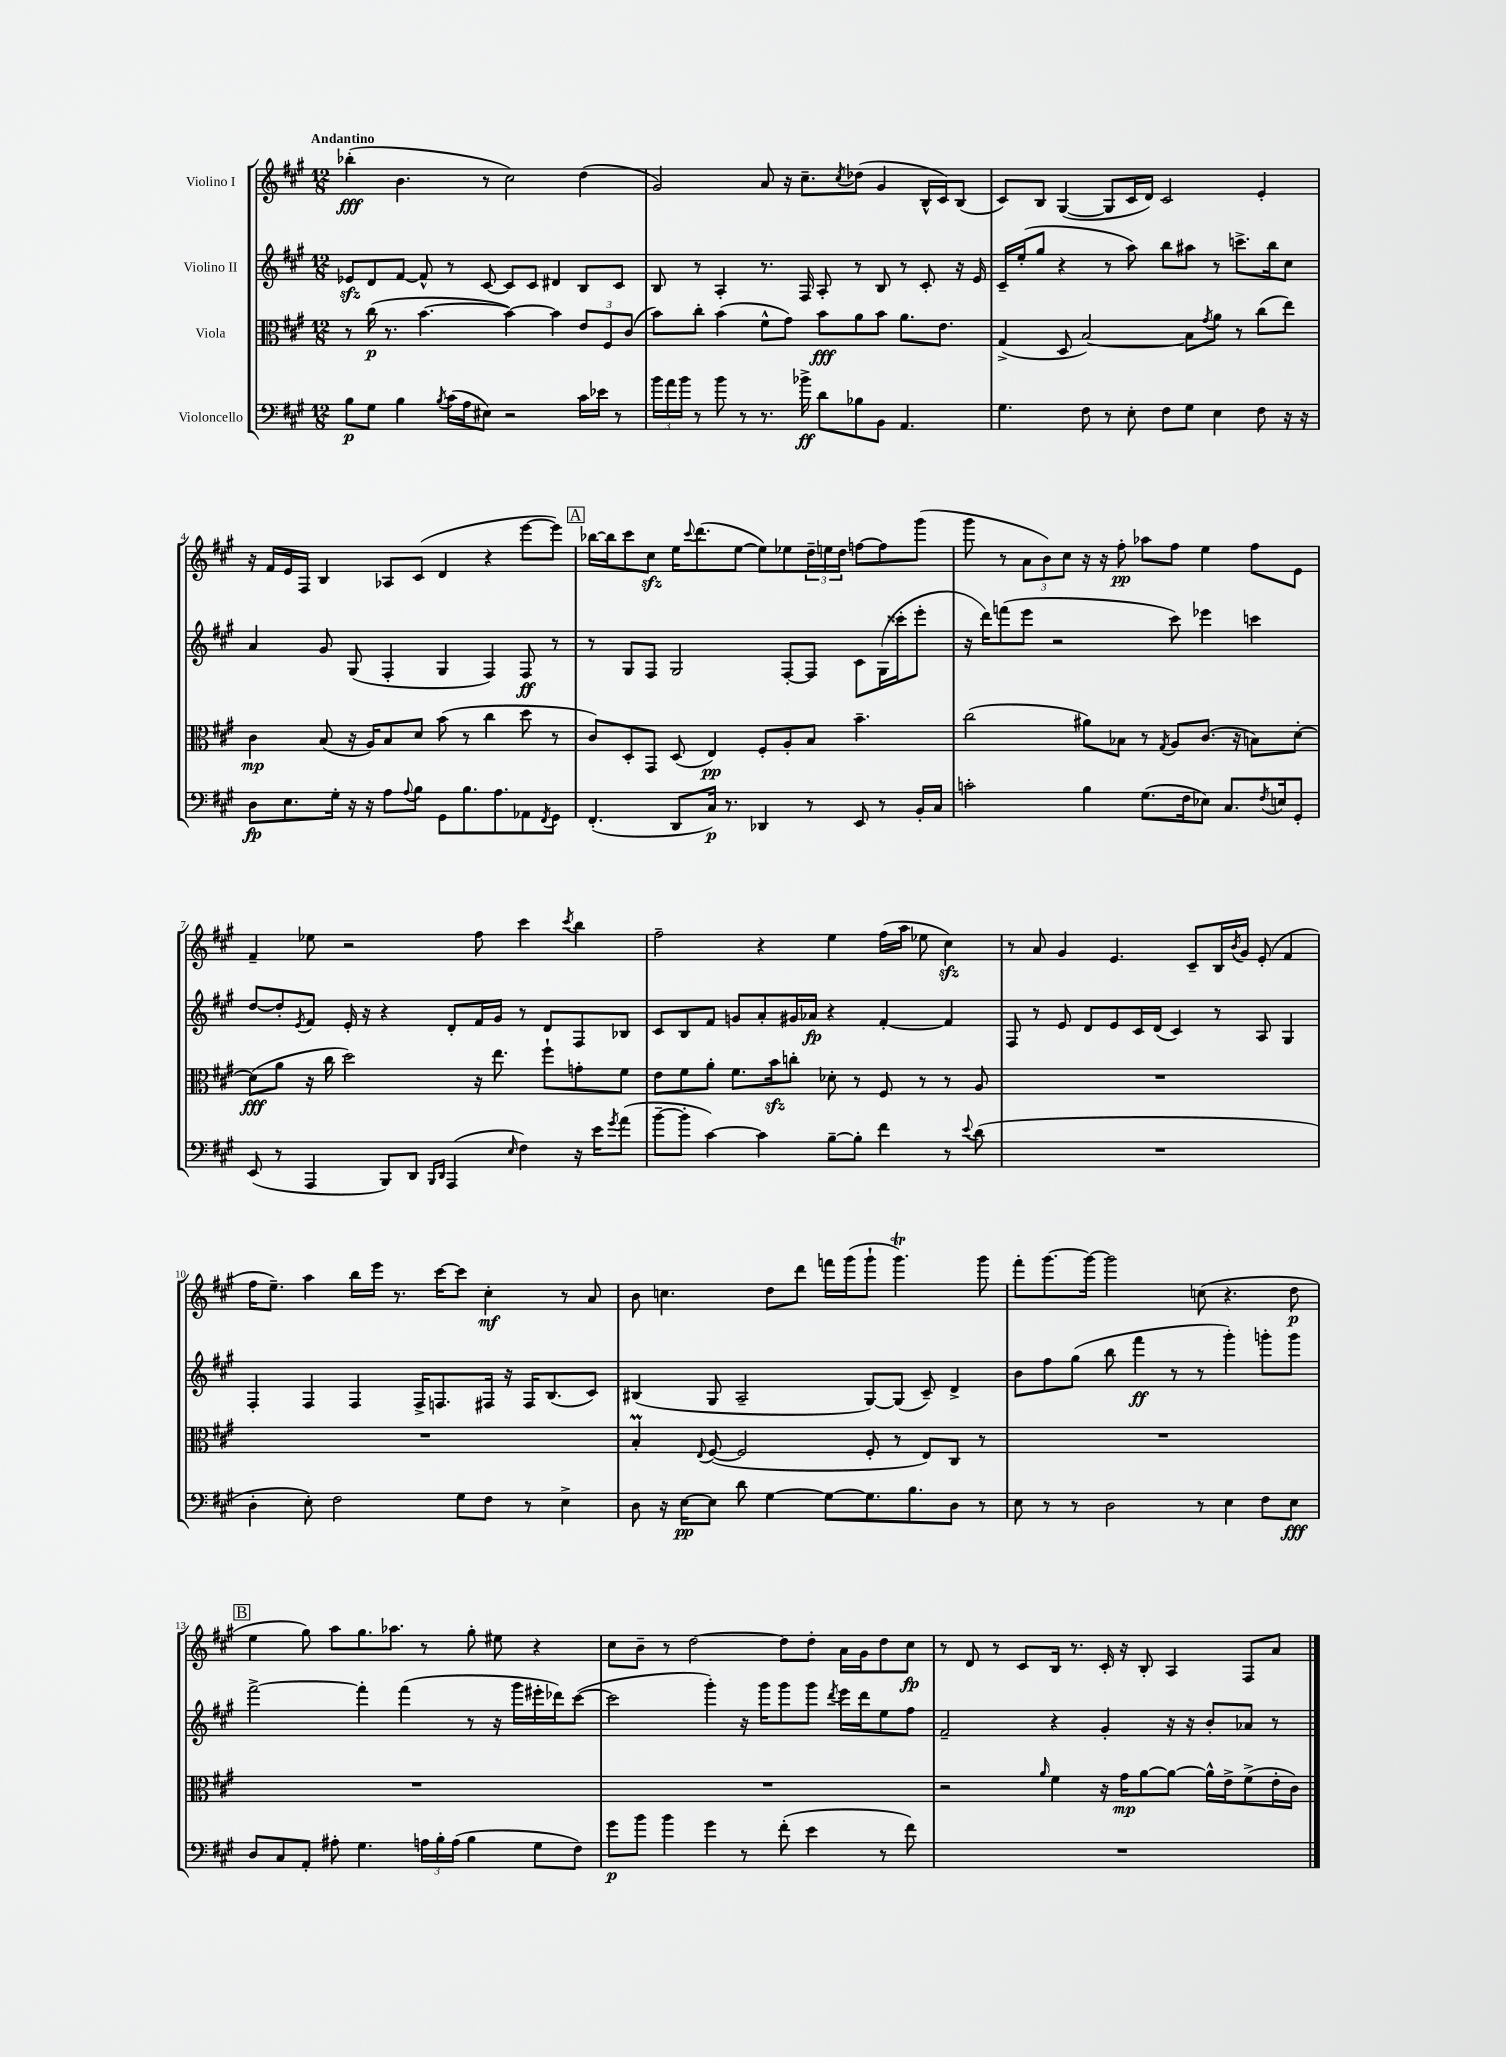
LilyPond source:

<<
\new StaffGroup <<
\new Staff = "s0" \with { instrumentName = "Violino I" } {
    \clef treble \key a \major \numericTimeSignature \time 12/8 \tempo "Andantino"
    bes''4-.\fff( b'4. r8 cis''2) d''4( |
    gis'2) a'8 r16 cis''8.-- \acciaccatura { cis''8 } des''8( gis'4 b16-^ cis'16) b8( |
    cis'8) b8 gis4~( gis8 cis'16 d'16) cis'2 e'4-. |
    r16 fis'16 e'16 fis16 b4 aes8 cis'8( d'4 r4 e'''8~ e'''8) |
    \mark \markup { \box "A" } bes''16~ bes''16 cis'''8 cis''8\sfz e''16 \appoggiatura { cis'''8 } d'''8.( e''8~ e''8) ees''8 \tuplet 3/2 { d''16-- e''16 d''16 } f''8~ f''8 gis'''8( |
    gis'''8 r8 \tuplet 3/2 { a'8 b'8) cis''8 } r16 r16 fis''8-.\pp aes''8 fis''8 e''4 fis''8 e'8 |
    fis'4-- ees''8 r2 fis''8 cis'''4 \acciaccatura { cis'''8 } b''4 |
    fis''2-- r4 e''4 fis''16( a''16 ees''8 cis''4\sfz) |
    r8 a'8 gis'4 e'4. cis'8-- b16 \acciaccatura { b'8 } gis'16 e'8-.( fis'4 |
    fis''16 e''8.--) a''4 b''16 e'''16 r8. cis'''16~ cis'''8 cis''4-.\mf r8 a'8 |
    b'8 c''4. d''8 d'''8 f'''16 gis'''16( gis'''8-! gis'''4.\trill) gis'''8 |
    fis'''8-. gis'''8.~ gis'''16~ gis'''2 c''8( r4. d''8\p |
    \mark \markup { \box "B" } e''4 gis''8) a''8 gis''8. aes''8. r8 gis''8-. eis''8 r4 |
    cis''8 b'8-- r8 d''2~ d''8 d''8-. a'16 gis'16 d''8 cis''8\fp |
    r8 d'8 r8 cis'8 b16 r8. cis'16-. r16 b8-. a4 fis8 a'8 \bar "|." |
}
\new Staff = "s1" \with { instrumentName = "Violino II" } {
    \clef treble \key a \major \numericTimeSignature \time 12/8
    ees'8\sfz d'8 fis'8~ fis'8-^ r8 cis'8~ cis'8 cis'8 dis'4 b8 cis'8 |
    b8 r8 a4-. r8. fis16 a8-. r8 b8 r8 cis'8-. r16 e'16 |
    cis'16-- e''16-.( gis''8 r4 r8 a''8) b''8 ais''8 r8 c'''8.-> b''16 cis''8 |
    a'4 gis'8 gis8( fis4-. gis4 fis4) fis8\ff r8 |
    \mark \markup { \box "A" } r8 gis8 fis8 gis2 fis8~-. fis8 cis'8 gis16( cisis'''16-. e'''8-. |
    r16 d'''16) f'''8( e'''8 r2 cis'''8) ees'''4 c'''4 |
    d''8~ d''8-. \acciaccatura { e'8 } fis'8 e'16-. r16 r4 d'8-. fis'16 gis'16 r8 d'8 fis8 bes8 |
    cis'8 b8 fis'8 g'8 a'8-. gis'16 aes'16\fp r4 fis'4~-. fis'4 |
    fis8 r8 e'8 d'8 e'8 cis'16 d'16( cis'4) r8 a8 gis4 |
    fis4-. fis4 fis4 fis16-> f8. fis16 r16 fis16 b8.( cis'8) |
    bis4( gis8 a2-- gis8~) gis8( cis'8--) d'4-> |
    b'8 fis''8 gis''8( b''8 fis'''4\ff r8 r8 gis'''4-.) g'''8-. g'''8 |
    \mark \markup { \box "B" } fis'''2~-> fis'''4-. fis'''4( r8 r16 gis'''16 eis'''16-. des'''16) cis'''8~( |
    cis'''2 gis'''4-.) r16 gis'''16 gis'''8 gis'''8 \acciaccatura { d'''8 } e'''16 d'''16 e''8 fis''8 |
    fis'2-- r4 gis'4-. r16 r16 b'8-. aes'8 r8 \bar "|." |
}
\new Staff = "s2" \with { instrumentName = "Viola" } {
    \clef alto \key a \major \numericTimeSignature \time 12/8
    r8 cis''16\p( r8. b'4.~ b'4~) b'4 \tuplet 3/2 { e'8 fis8 cis'8( } |
    b'8) cis''8-. b'4( fis'8-^ gis'8) b'8\fff a'8 b'8 a'8. e'8. |
    gis4->( d8 b2~) b8 \acciaccatura { gis'8 } a'8 r8 cis''8( e''8) |
    cis'4\mp b8( r16 a16) b8 d'8 b'8( r8 cis''4 d''8 r8 |
    \mark \markup { \box "A" } cis'8) d8-. gis,8 d8( e4\pp) fis8-. a8-. b8 b'4.-- |
    cis''2( ais'8) bes8 r8 \acciaccatura { gis8 } a8 cis'8.( r16 b8) d'8~-. |
    d'8\fff( a'8 r16 cis''16 d''2) r16 e''8. fis''8-! g'8-. fis'8 |
    e'8 fis'8 a'8-. fis'8. b'16\sfz c''8-. des'8-. r8 fis8 r8 r8 a8 |
    R1. |
    R1. |
    b4-.\prall \appoggiatura { e8 } fis8~( fis2 fis8-. r8 e8) cis8 r8 |
    R1. |
    \mark \markup { \box "B" } R1. |
    R1. |
    r2 \grace { a'16 } fis'4 r16 gis'16\mp a'8~ a'8~ a'16-^ e'16-> fis'8->( e'16-. cis'16) \bar "|." |
}
\new Staff = "s3" \with { instrumentName = "Violoncello" } {
    \clef bass \key a \major \numericTimeSignature \time 12/8
    b8\p gis8 b4 \acciaccatura { b8 } cis'16( a16 eis8) r2 cis'16 ees'16 r8 |
    \tuplet 3/2 { b'16 a'16 b'16 } r8 b'8 r8 r8. bes'16->\ff d'8 bes8 b,8 a,4. |
    gis4. fis8 r8 e8-. fis8 gis8 e4 fis8 r16 r16 |
    d8\fp e8. gis16-. r16 r16 a8 \appoggiatura { a8 } b8 gis,8 b8. a8. aes,8 \acciaccatura { fis,8 } gis,8 |
    \mark \markup { \box "A" } fis,4.-.( d,8 cis16\p) r8. des,4 r8 e,8 r8 b,16-. cis16 |
    c'2-. b4 gis8.( fis16 ees8) cis8. \acciaccatura { fis8 } e16 gis,8-. |
    e,8( r8 a,,4 b,,8) d,8 \grace { b,,16 d,16 } a,,4( \grace { e16 } fis4) r16 e'16 \acciaccatura { gis'8 } a'8( |
    b'8~-- b'8-. cis'4~) cis'4 b8~-- b8-. fis'4 r8 \appoggiatura { e'8 } d'8( |
    R1. |
    d4-. e8-.) fis2 gis8 fis8 r8 e4-> |
    d8 r16 e16~\pp e8 d'8 gis4~ gis8~ gis8. b8. d8 r8 |
    e8 r8 r8 d2 r8 e4 fis8 e8\fff |
    \mark \markup { \box "B" } d8 cis8 a,8-. ais8-. gis4. \tuplet 3/2 { a16 b16-. a16( } b4 gis8 fis8) |
    gis'8\p b'8 b'4 gis'4 r8 fis'8-.( e'4 r8 fis'8) |
    R1. \bar "|." |
}
>>
>>
